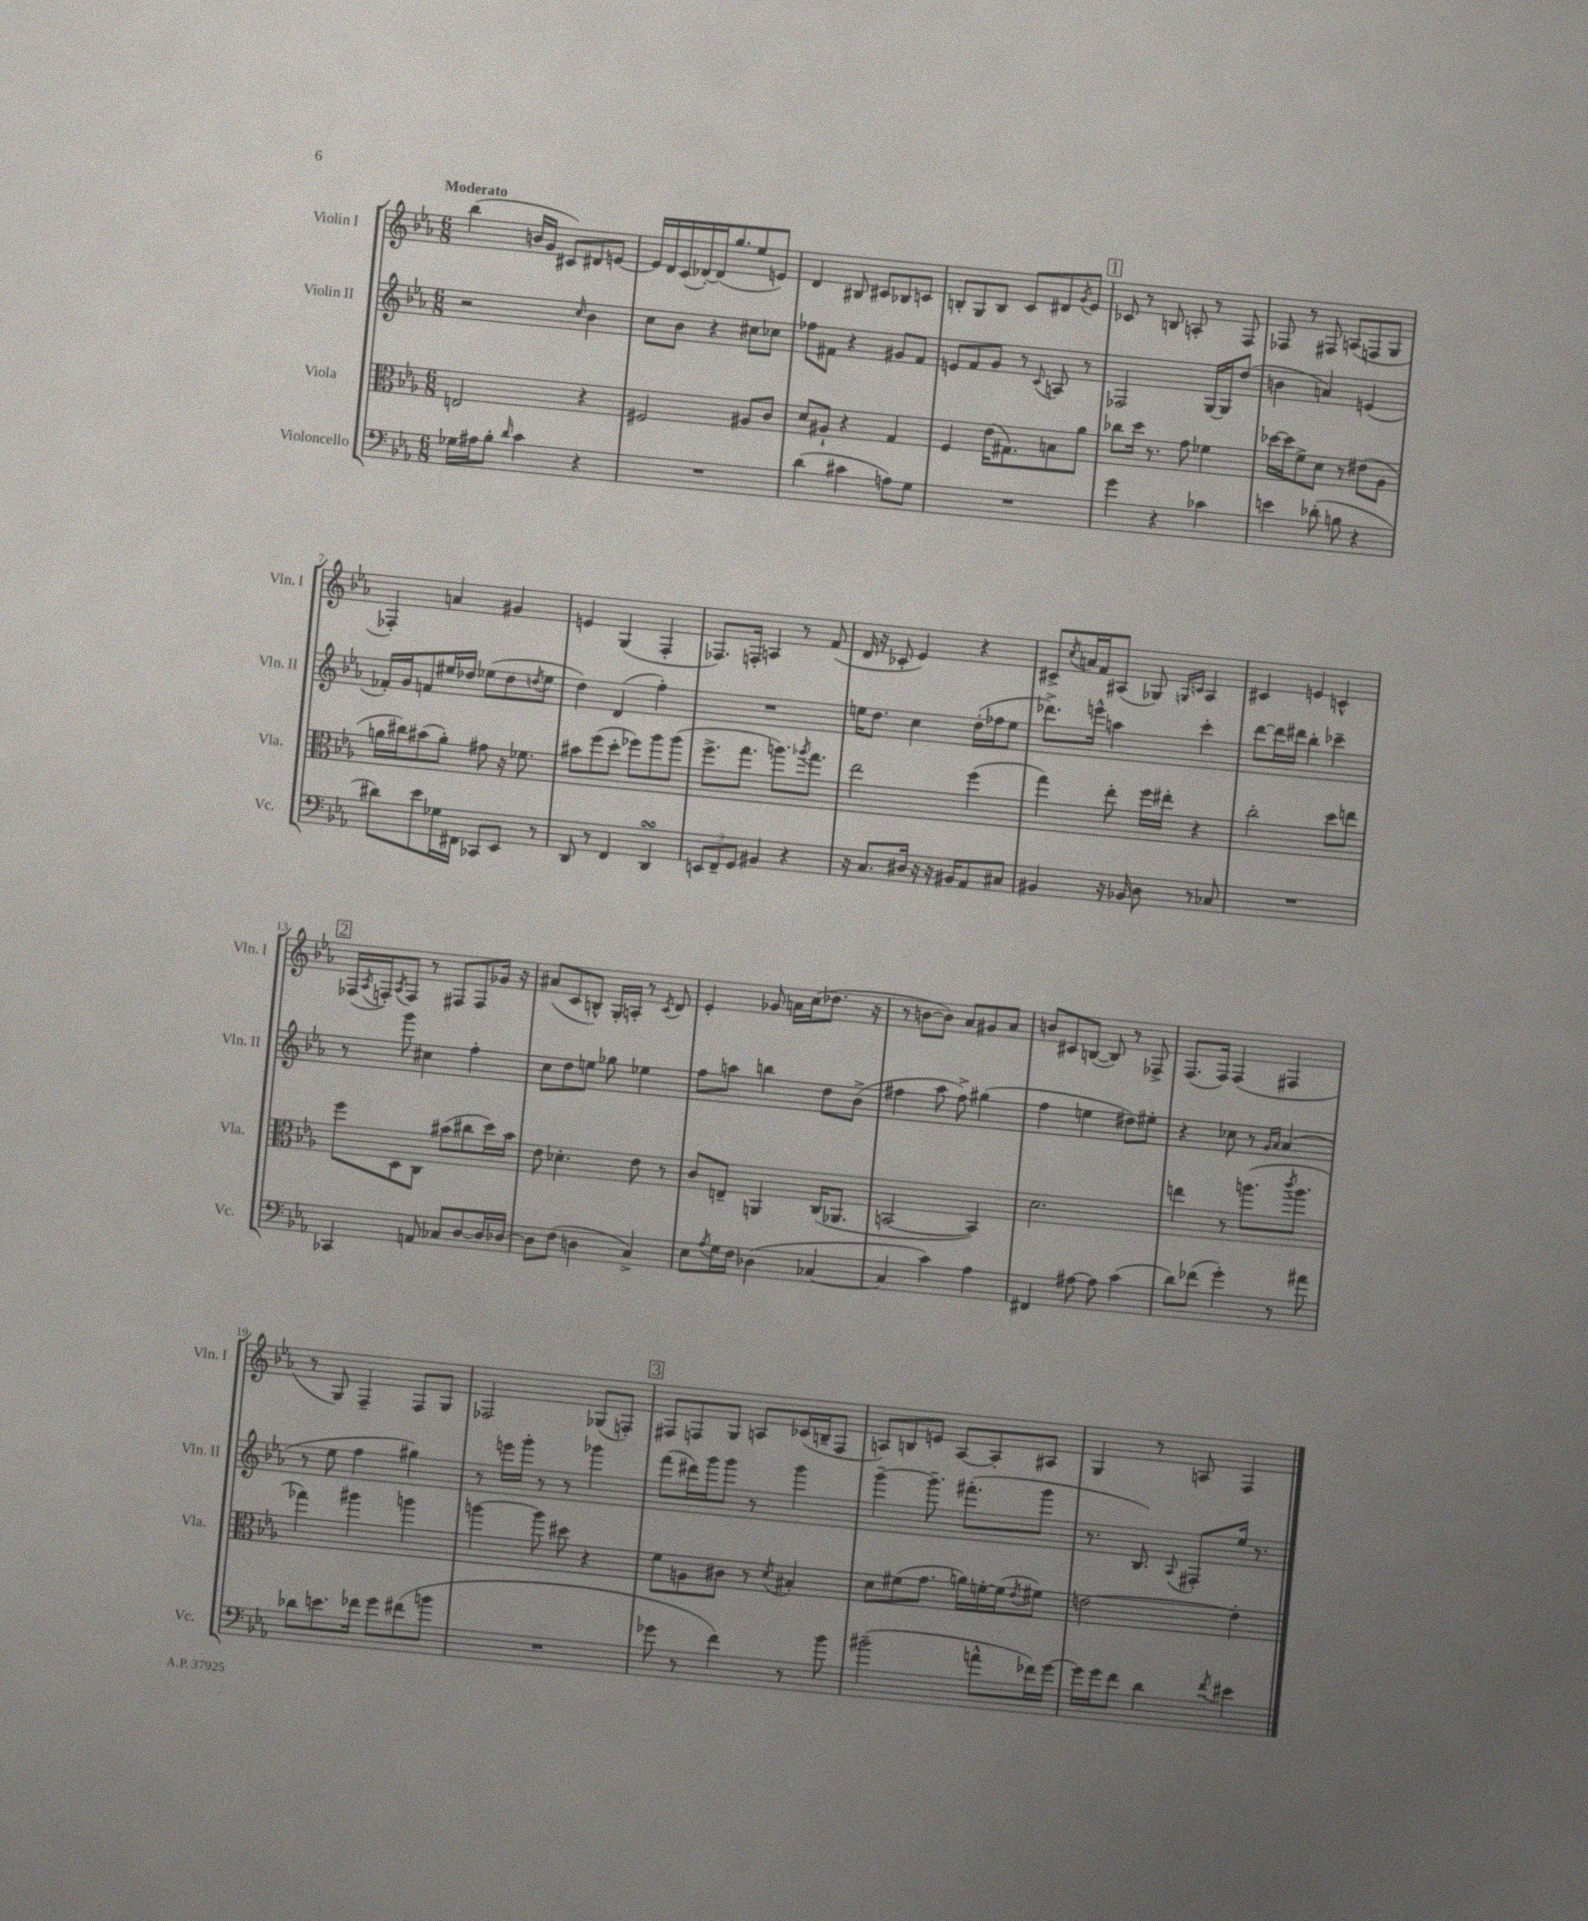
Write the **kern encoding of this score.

**kern	**kern	**kern	**kern
*staff4	*staff3	*staff2	*staff1
*clefF4	*clefC3	*clefG2	*clefG2
*k[b-e-a-]	*k[b-e-a-]	*k[b-e-a-]	*k[b-e-a-]
*M6/8	*M6/8	*M6/8	*M6/8
16G-\LL	2E/	2r	(4bb-\
16A#\J	.	.	.
8B-'\J	.	.	.
16qqd/	.	.	.
4c\	.	.	16b/LL
.	.	.	16g/JJ
.	.	.	8c#/L)
.	.	16qqcc/	.
4r	4r	4b-\	8d#/
.	.	.	[8e/J
=	=	=	=
2.r	2F#/	8cc\L	16e/]LL
.	.	.	16d/
.	.	8b-\J	(16c/
.	.	.	[16d-'/)
.	.	4r	(16d-/]J
.	.	.	8.gg/
.	8A#/L	8cc#\L	8ee-/
.	8c/J	8cc-\J	8e/J)
=	=	=	=
(4d\	8d/L	8ff-\L	4d/
.	8A#`/J	8f#\J	.
4c#\	4r	4r	8B#/
.	.	.	8c#/L
8A\L)	4G/	8g#/L	8B-/
8G\J	.	8f#/J	8c/J
=	=	=	=
2.r	4F/	8e/L	8B'/L
.	.	8f/	8G/
.	(16e-\LK	8g/J	8B/J
.	8.G#\)	.	.
.	.	8r	8c/L
.	.	8qqc/	.
.	8B\	8A/	8d#/
.	.	.	8qg/
.	8a-\J	8r	8e-/J
=	=	=	=
4g\	8cc-\L	2F-/	8c-/
.	16dd\Jk	.	8r
.	8.r	.	.
4r	.	.	8B/
.	8g\	.	8A'/
4c-\	4f-\	[16G/LL	8r
.	.	16G/]J	.
.	.	(8dd/J	8F/
=	=	=	=
4e\	[16dd-\LL	4b\	8F-/
.	16dd-\]J	.	.
.	8f^\	.	8r
(8d-'\	8d\J	4a/)	8F#/
8B\	8r	.	(8A/L
4r	(8e#\L	(4e/	8F/
.	8A-\J	.	8G/J
=	=	=	=
8d#\L)	16a\LL	16f-'/LL)	4F-'/)
.	16cc#\J)	16g/J	.
8e-\	(8b#\	8f/	.
16G-\L	8a'\J)	16ee#/L	4a/
16FF#\JJ	.	16dd-/JJ	.
8CC-/L	8g#\	(8ee-\L	.
8EE-/J	16r	8dd-\	4g#/
.	8.f-\	.	.
.	.	8qdd/	.
8r	.	8ee-\J	.
=	=	=	=
8DD/	8b#\L	4dd\)	4e/
8r	(8ff\	.	.
4FF/	8dd'\J	(4d/	(4G/
.	8ff-\L)	.	.
4DD/	8aa-\	4ff'\)	4F'/
.	(8aa-\J	.	.
=	=	=	=
12EE/L	8.ff^\L	2.r	8.F-/L)
12FF~/	.	.	.
12GG/J	.	.	.
.	8.gg\J	.	16F'/Jk
4BB#/	.	.	4A/
.	8.aa\L)	.	.
4r	.	.	8r
.	8qaa-/	.	.
.	8.gg\J	.	.
.	.	.	(8f/
=	=	=	=
16r	2ee-\	16ee\LK	16d/
8.C/L	.	8.dd\J	16r
.	.	.	8c-'/
16D#/Jk	.	4cc\	4e-/)
16r	.	.	.
16r	.	.	.
16BB#/LK	.	.	.
8AA-/	(4ff\	(16dd'\LL	4r
.	.	16ff-\J	.
8C#/J	.	8ee\J	.
=	=	=	=
4BB#/	4gg\)	8.ddd-^\L)	8c#^/L
.	.	.	8qcc/
.	.	.	16a/L
.	.	16eee^^\Jk	16f/J
16r	8ee-'\	4aa\	(8A#/J
16BB-/	.	.	.
8D\	16ff\LL	.	8G-/)
.	16ee#'\JJ	.	.
.	.	.	16qqG/LL
.	.	.	16qqc/JJ
8r	4r	4ccc'\	4A#/
8C-/	.	.	.
=	=	=	=
2.r	2cc'\	[8ddd\L	4c#/
.	.	16ddd\]L	.
.	.	16ddd#\JJ	.
.	.	4bb-'\	4e/
.	8dd\L	4ccc-~\	4c^^/
.	8ee\J	.	.
=	=	=	=
4CC-/	8ff\L	8r	(16F-/LL
.	.	.	8qA-/
.	.	.	16F'/J)
.	.	.	8qA-/
.	8D\	8ggg\	8F/J
8AA/	8C\J	4cc#\	8r
8C-/L	(8b#\L	.	8F#/L
[8D/	8cc#\	4ff'\	8F#/
16D/]L	16dd\L)	.	16g-/Jk
[16D-/JJ	16b#\JJ	.	16r
=	=	=	=
8D-\]L	8e-\	8cc\L	(8a#/L
(8F\J	4.d-'\	8dd\	8c/
4D\	.	8ee\J	8B^^/J)
.	.	8gg-\	16G'/LL
.	.	.	16A'/JJ
4C^/)	8e-\	4ee-\	8r
.	.	.	8qc/
.	8r	.	8d/
=	=	=	=
8E-\L	8c/L	8ff\L	4e-'/
8qA-/	.	.	.
16G\L	8E~/J	8aa\J	.
16F\JJ	.	.	.
(4D-\	4AA/	4bb\	8g-/
.	.	.	16a\LL
.	.	.	(16cc\J
[4C-/	(16C/LK	8dd\L	8.dd-\J
.	8.AA-/J	.	.
.	.	(8b-^\J	.
.	.	.	16r
=	=	=	=
4C-/]	[2BB/	4ff#\	8r
.	.	.	[8b\L
4c\)	.	8aa-\	8b\]J)
.	.	8ff#^\)	8a-/L
4A-\	4BB/])	(4gg#\	8g#/
.	.	.	8a-/J
=	=	=	=
4FF#/	2.d\	4ff\	8b/L
.	.	.	8c#/
[8A#\	.	4ee\	([8B/J
8A#\]	.	.	8B/])
(4c\	.	8dd#\L)	8r
.	.	8ee#'\J	8F-^/
=	=	=	=
8d\L)	4ee\	4r	(8.F/L
(8f-\J	.	.	.
.	.	.	16F/Jk)
4g'\)	8r	8cc-\	(4F/
.	(8.aa\L	8r	.
.	.	16qqg/LL	.
.	.	16qqa-/JJ	.
8r	.	(4a-/	4F#/
.	8qccc/	.	.
.	8.aa\J	.	.
8a#\	.	.	.
=	=	=	=
8d-\L	4gg-\)	8r	8r
8.e\	.	8ee-\	8G/)
.	4aa#\	4ff\	4F~/
16f-\Jk	.	.	.
8g\L	.	.	.
(8f#\	4aa\	4gg#\)	8F/L
8b\J	.	.	8G/J
=	=	=	=
2.r	[4aa\	8r	2F-/
.	.	16eee\LL	.
.	.	16ggg'\JJ	.
.	8aa\]	8r	.
.	8dd#\	8r	.
.	4r	4ggg-\	(8G-/L
.	.	.	8F'/J)
=	=	=	=
8g-\	8f\L	(8fff\L	8F#/L
8r	8A\	16ddd#\L)	8F/
.	.	16ggg\J	.
4f\)	8c#\J	8ggg\J	8G/J
.	8r	8r	8A/L
.	8qd/	.	.
8r	4B#'/	4ggg\	(16c-/L
.	.	.	16B~/J
8b-\	.	.	8F/J
=	=	=	=
(2b#~\	8d\L	[4ggg~\	8A/L)
.	(8f#\	.	8B/
.	8.g\J	8.ggg~\]	8e/J
.	.	.	[8A/L
.	16a\LL)	(8.fff#'\L	.
8a^^\L	[16f'\	.	8A'/]
.	(16f\]J	.	.
.	8qe-/	.	.
16f-\L)	8f#\J)	8ggg\J	8A#/J
[16g\JJ	.	.	.
=	=	=	=
16g\]LL	[2e\	8.r	4G/
16g\J	.	.	.
8f\J	.	.	.
.	.	8.B-/)	.
4d\	.	.	8r
.	.	8qqA-/	.
.	.	8F#'/L	8A/
8qf/	.	.	.
4e#\	4e'\]	16ee-/Jk	4F/
.	.	8.r	.
==	==	==	==
*-	*-	*-	*-
